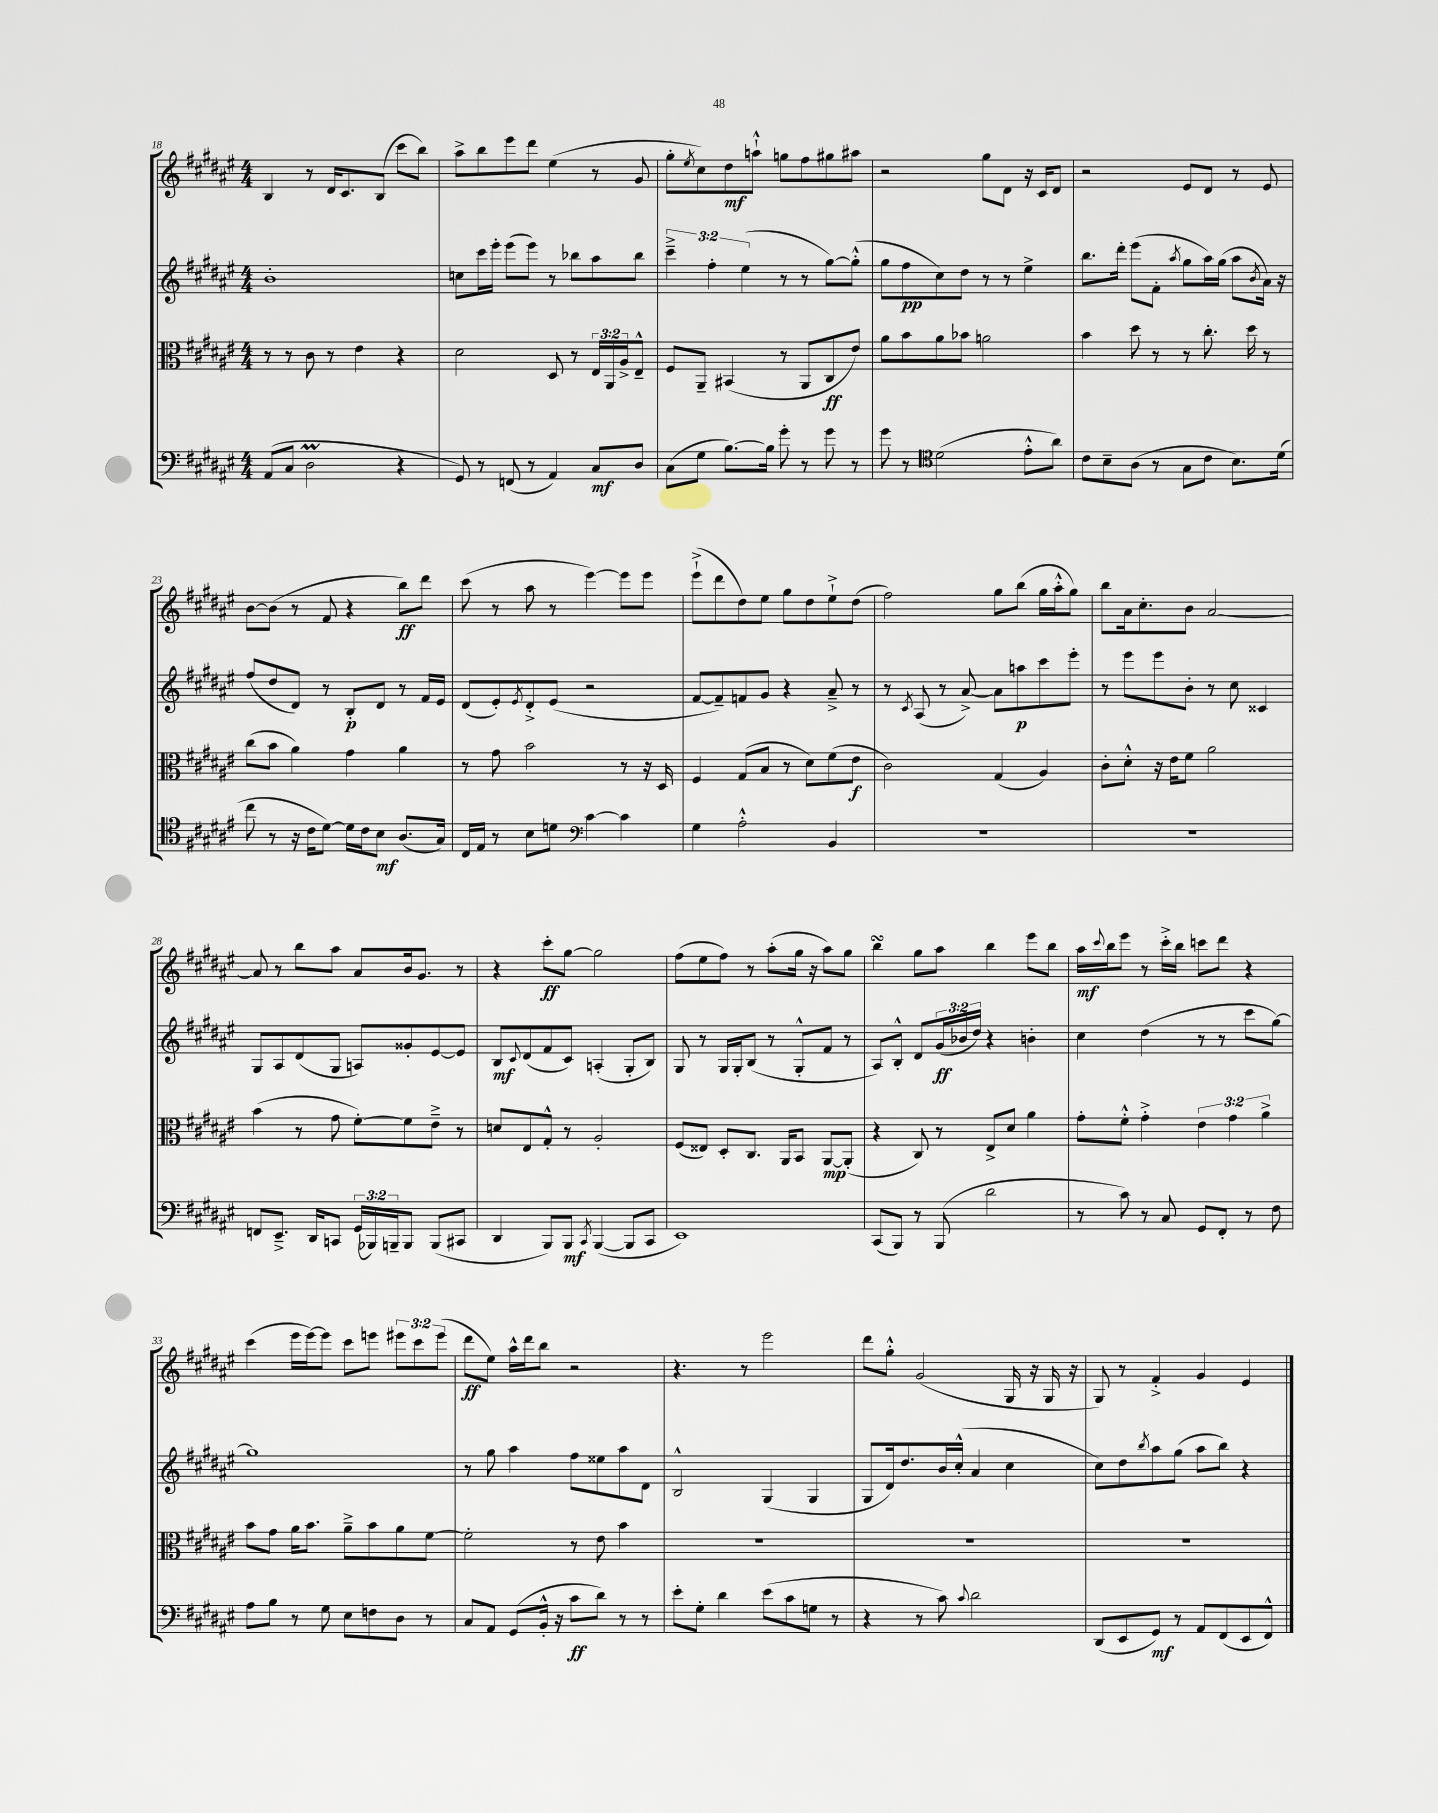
<<
\new StaffGroup <<
\new Staff = "s0" {
    \clef treble \key fis \major \numericTimeSignature \time 4/4 \override Staff.TupletNumber.text = #tuplet-number::calc-fraction-text
    b4 r8 dis'16 cis'8. b8( cis'''8 b''8) |
    ais''8-> b''8 eis'''8 dis'''8 eis''4( r8 gis'8 |
    gis''8-. \acciaccatura { eis''8 } cis''8) dis''8\mf a''8-!-^ g''8 fis''8 gis''8 ais''8 |
    r2 gis''8 dis'8 r16 cis'16 dis'8 |
    r2 eis'8 dis'8 r8 eis'8 |
    b'8~ b'8( r8 fis'8 r4 b''8\ff) dis'''8 |
    cis'''8( r8 ais''8 r8 eis'''4~) eis'''8 eis'''8 |
    eis'''8-!->( dis'''8 dis''8) eis''8 gis''8 dis''8 eis''8-!-> dis''8( |
    fis''2) gis''8 b''8( gis''16 ais''16-.-^ gis''8) |
    b''8 ais'16 cis''8.-. b'8 ais'2~ |
    ais'8 r8 b''8 ais''8 ais'8 b'16 gis'8. r8 |
    r4 cis'''8-.\ff gis''8~ gis''2 |
    fis''8( eis''8 fis''8) r8 ais''8-.( gis''16 r16 ais''8) gis''8 |
    b''4\turn gis''8 ais''8 b''4 eis'''8 b''8 |
    ais''16\mf \appoggiatura { cis'''8 } b''16 eis'''8 r8 cis'''16-.-> b''16 c'''8 dis'''8 r4 |
    cis'''4( eis'''16 eis'''16~) eis'''8 cis'''8 e'''8 \tuplet 3/2 { eis'''8 cis'''8 eis'''8( } |
    dis'''8\ff eis''8) ais''16-^ dis'''16 b''8 r2 |
    r4. r8 eis'''2 |
    dis'''8 gis''8-.-^ gis'2( gis16 r16 gis16 r16 |
    gis8) r8 fis'4-.-> gis'4 eis'4 \bar "|." |
}
\new Staff = "s1" {
    \clef treble \key fis \major \numericTimeSignature \time 4/4 \override Staff.TupletNumber.text = #tuplet-number::calc-fraction-text
    b'1-. |
    c''8 cis'''16 eis'''16-. eis'''8( eis'''8) r8 bes''8 ais''8 bes''8 |
    \tuplet 3/2 { cis'''4---> fis''4-. eis''4( } r8 r8 gis''8~) gis''8-.-^( |
    gis''8 fis''8\pp cis''8) dis''8 r8 r8 eis''4-> |
    b''8. dis'''16-. eis'''8( fis'8-. \acciaccatura { ais''8 } gis''8 ais''16) gis''16( ais''8 \acciaccatura { b'8 } ais'16) r16 |
    fis''8( dis''8 dis'8) r8 b8-.\p dis'8 r8 fis'16 eis'16 |
    dis'8( eis'8-.) \acciaccatura { eis'8 } dis'8-.-> eis'8( r2 |
    fis'8~ fis'8--) f'8 gis'8 r4 ais'8---> r8 |
    r8 \acciaccatura { cis'8 } ais8( r8 ais'8~->) ais'8 a''8\p cis'''8 eis'''8-. |
    r8 eis'''8 eis'''8 b'8-. r8 cis''8 cisis'4 |
    gis8 ais8 dis'8( gis8 a8) gisis'8-. eis'8~ eis'8 |
    b8\mf \appoggiatura { cis'8 } dis'8( fis'8 cis'8) a4-.( gis8-. b8) |
    gis8 r8 gis16 gis16-. b8( r8 gis8-.-^ fis'8 r8 |
    ais8) b8-.-^ dis'8 \tuplet 3/2 { gis'16\ff( bes'16 dis''16) } r4 b'4-. |
    cis''4 dis''4( r8 r8 cis'''8 gis''8~) |
    gis''1 |
    r8 gis''8 ais''4 fis''8 eisis''8 ais''8 dis'8 |
    b2-^ gis4( gis4 |
    gis8 dis'16) dis''8. b'16 cis''16-.-^( ais'4 cis''4 |
    cis''8) dis''8 \acciaccatura { b''8 } ais''8 gis''8( ais''8 b''8) r4 \bar "|." |
}
\new Staff = "s2" {
    \clef alto \key fis \major \numericTimeSignature \time 4/4 \override Staff.TupletNumber.text = #tuplet-number::calc-fraction-text
    r8 r8 cis'8 r8 eis'4 r4 |
    dis'2 dis8 r8 \tuplet 3/2 { eis16 ais,16 ais16-> } eis8---^ |
    fis8 ais,8-- bis,4( r8 ais,8 cis8\ff eis'8) |
    ais'8 b'8 ais'8 bes'8 a'2 |
    b'4 dis''8 r8 r8 cis''8.-. dis''16 r8 |
    cis''8( b'8 ais'4) gis'4 ais'4 |
    r8 gis'8 b'2 r8 r16 dis16 |
    fis4 gis8( b8 r8 dis'8) fis'8( eis'8\f |
    cis'2) gis4( ais4) |
    cis'8-. dis'8-.-^ r16 eis'16 fis'8 ais'2 |
    b'4( r8 gis'8 fis'8~-.) fis'8 eis'8---> r8 |
    d'8 eis8 gis8-.-^ r8 ais2-. |
    fis8( eisis8) dis8-. cis8. ais,16 b,8 ais,8~\mp ais,8-.( |
    r4 cis8) r8 eis8-> dis'8 ais'4 |
    gis'8-. fis'8-.-^ gis'4-.-> \tuplet 3/2 { eis'4 gis'4 ais'4-> } |
    b'8 gis'8 ais'16 b'8. ais'8---> b'8 ais'8 fis'8~ |
    fis'2-. r8 eis'8 b'4 |
    R1 |
    R1 |
    R1 \bar "|." |
}
\new Staff = "s3" {
    \clef bass \key fis \major \numericTimeSignature \time 4/4 \override Staff.TupletNumber.text = #tuplet-number::calc-fraction-text
    ais,8( cis8 dis2\prall r4 |
    gis,8) r8 f,8( r8 ais,4) cis8\mf dis8 |
    cis8( gis8 b8.~) b16 gis'8-. r8 gis'8 r8 |
    gis'8 r8 \clef tenor dis'2( eis'8-.-^ ais'8) |
    cis'8 b8-- ais8( r8 gis8 cis'8 b8.) dis'16( |
    cis''8 r8 r16 cis'16 dis'8~) dis'16 cis'16 b8\mf ais8.( gis16) |
    cis16 eis16 r8 b8 d'8 \clef bass cis'4~ cis'4 |
    gis4 ais2-.-^ b,4 |
    R1 |
    R1 |
    f,8 eis,8.---> dis,16 c,8 \tuplet 3/2 { gis,16( bes,,16) b,,16-- } b,,8 b,,8( cis,8 |
    dis,4 b,,8) b,,8\mf \acciaccatura { cis,8 } b,,4~( b,,8 cis,8 |
    eis,1) |
    cis,8( b,,8) r8 b,,8( dis'2 |
    r8 cis'8) r8 cis8 gis,8 fis,8-. r8 fis8 |
    ais8 b8 r8 gis8 eis8 f8 dis8 r8 |
    cis8 ais,8 gis,8( b,16-.-^ r16 cis'8\ff dis'8) r8 r8 |
    eis'8-. gis8-. dis'4 eis'8( cis'8 g8 r8 |
    r4 r8 cis'8) \appoggiatura { cis'8 } dis'2 |
    dis,8( eis,8 gis,8\mf) r8 ais,8 fis,8( eis,8 fis,8-^) \bar "|." |
}
>>
>>
\layout { \context { \Score currentBarNumber = #18 } }
